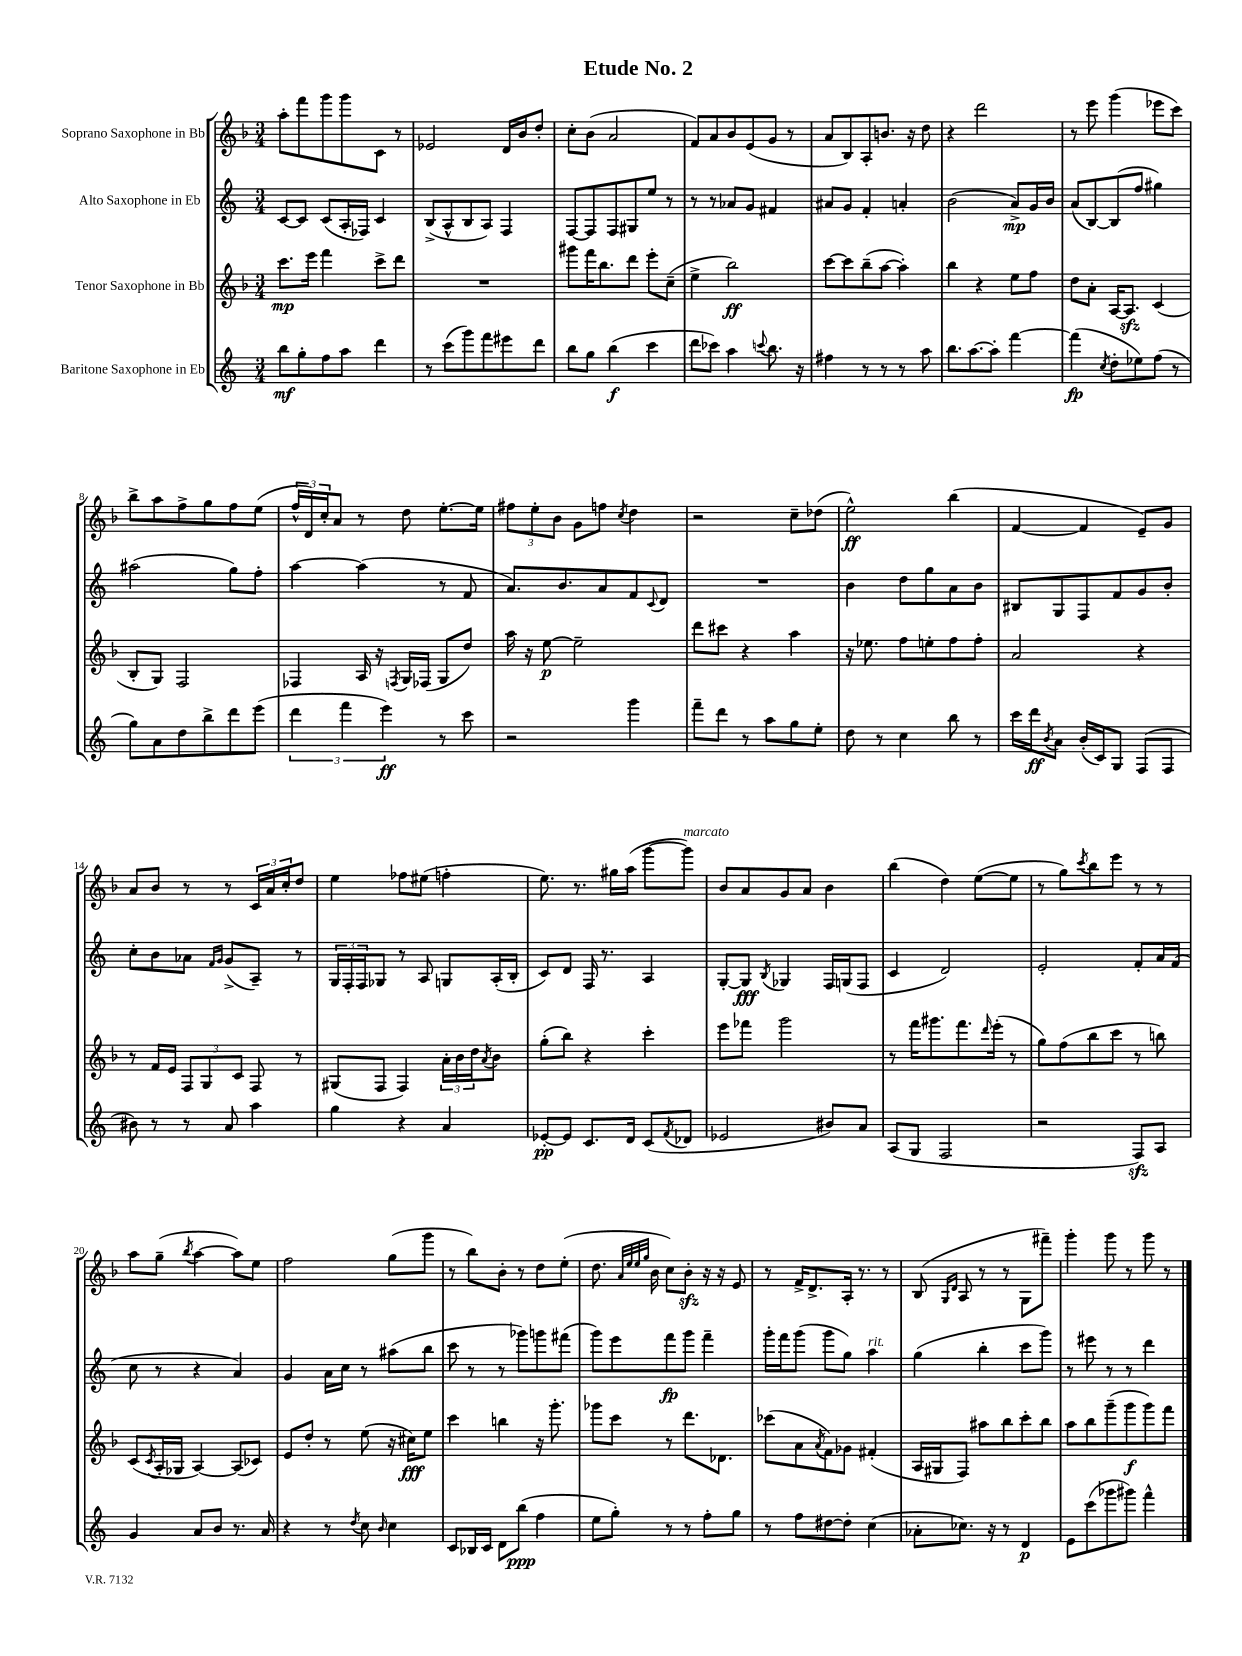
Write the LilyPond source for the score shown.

\header { title = "Etude No. 2" }
<<
\new StaffGroup <<
\new Staff = "s0" \with { instrumentName = "Soprano Saxophone in Bb" } {
    \clef treble \key f \major \numericTimeSignature \time 3/4
    a''8-. f'''8 g'''8 g'''8 c'8 r8 |
    ees'2 d'16 bes'16 d''8-. |
    c''8-. bes'8( a'2 |
    f'8) a'8 bes'8 e'8( g'8 r8 |
    a'8 bes8) a8-. b'8. r16 d''8 |
    r4 d'''2 |
    r8 e'''8 g'''4( ees'''8 c'''8) |
    bes''8-> a''8 f''8-> g''8 f''8 e''8( |
    \tuplet 3/2 { f''16-^ d'16) c''16-. } a'8 r8 d''8 e''8.~-. e''16 |
    \tuplet 3/2 { fis''8 e''8-. bes'8 } g'8 f''8 \acciaccatura { c''8 } d''4 |
    r2 c''8-- des''8( |
    e''2-^\ff) bes''4( |
    f'4~ f'4 e'8--) g'8 |
    a'8 bes'8 r8 r8 \tuplet 3/2 { c'16 a'16 c''16-. } d''8 |
    e''4 fes''8 eis''8( f''4-. |
    e''8.) r8. gis''16 a''16( g'''8~ g'''8^\markup { \italic "marcato" }) |
    bes'8 a'8 g'8 a'8 bes'4 |
    bes''4( d''4) e''8~( e''8 |
    r8 g''8) \acciaccatura { c'''8 } bes''8 e'''8 r8 r8 |
    a''8 g''8--( \acciaccatura { bes''8 } a''4~ a''8) e''8 |
    f''2 g''8( g'''8 |
    r8 bes''8) bes'8-. r8 d''8 e''8-.( |
    d''8. \grace { a'32 e''32 e''32 g''32 } bes'16 c''8) bes'8-.\sfz r16 r16 e'8 |
    r8 f'16-> d'8.-> a16-. r8. r8 |
    bes8( \grace { g16 d'16 } a8 r8 r8 g8 fis'''8--) |
    g'''4-. g'''8 r8 g'''8 r8 \bar "|." |
}
\new Staff = "s1" \with { instrumentName = "Alto Saxophone in Eb" } {
    \clef treble \key c \major \numericTimeSignature \time 3/4
    c'8~ c'8 c'8( a16-. fes16) c'4 |
    b8->( a8-^ b8 a8) f4 |
    f8~ f8 f8 gis8 e''8 r8 |
    r8 r8 aes'8 g'8 fis'4 |
    ais'8 g'8 f'4-. a'4-. |
    b'2( a'8->\mp) g'16 b'16 |
    a'8( b8~) b8( f''8 gis''4) |
    ais''2( g''8) f''8-. |
    a''4~ a''4( r8 f'8 |
    a'8.) b'8. a'8 f'8 \appoggiatura { c'8 } d'8 |
    R2. |
    b'4 d''8 g''8 a'8 b'8 |
    bis8 g8 f8 f'8 g'8 b'8-. |
    c''8-. b'8 aes'8 \grace { f'16 g'16 } g'8->( a8--) r8 |
    \tuplet 3/2 { g16 f16-. f16 } ges8 r8 a8 g8 a16-.( b16-. |
    c'8) d'8 f16 r8. a4 |
    g8~-. g8\fff \acciaccatura { b8 } ges4 f16 g16( f8 |
    c'4 d'2) |
    e'2-. f'8-. a'16 f'16( |
    c''8 r8 r4 a'4) |
    g'4 a'16 c''16 r8 ais''8( b''8 |
    c'''8 r8 r8 ges'''8) g'''8 fis'''8( |
    g'''8) e'''8 f'''8\fp g'''8 f'''4-- |
    g'''16-. f'''16 g'''8( g'''8 g''8) a''4^\markup { \italic "rit." } |
    g''4( b''4-. c'''8 g'''8) |
    r8 eis'''8 r8 r8 d'''4 \bar "|." |
}
\new Staff = "s2" \with { instrumentName = "Tenor Saxophone in Bb" } {
    \clef treble \key f \major \numericTimeSignature \time 3/4
    c'''8.\mp e'''16 f'''4 c'''8-> d'''8 |
    R2. |
    gis'''8 f'''16 bes''8. d'''8 e'''8-. c''8--( |
    e''4-> bes''2\ff) |
    c'''8~ c'''8 bes''8--( a''8~ a''4-.) |
    bes''4 r4 e''8 f''8 |
    d''8 a'8-. a16~ a8.\sfz c'4( |
    bes8-. g8) f2 |
    fes4 a16 r16 \acciaccatura { f8 } g16 fes16( g8 d''8) |
    a''16 r16 e''8~\p e''2-- |
    d'''8 cis'''8 r4 a''4 |
    r16 ees''8. f''8 e''8-. f''8 f''8-. |
    a'2 r4 |
    r8 f'16 e'16 \tuplet 3/2 { f8 g8 c'8 } f8 r8 |
    gis8( f8 f4) \tuplet 3/2 { a'16-. bes'16 d''16 } \acciaccatura { a'8 } bes'8 |
    g''8-.( bes''8) r4 c'''4-. |
    e'''8 fes'''8 g'''2 |
    r8 f'''16 gis'''8. f'''8. \grace { d'''16 } e'''16-.( r8 |
    g''8) f''8( bes''8 c'''8 r8 b''8) |
    c'8( \acciaccatura { c'8 } a16-. ges16 a4~) a8( ces'8) |
    e'8 d''8-. r8 e''8( r16 cis''16\fff) e''8 |
    c'''4 b''4 r16 g'''8.-. |
    ges'''8 c'''8 r8 d'''8. des'8. |
    ces'''8( a'8 \acciaccatura { a'8 } f'8) ges'8 fis'4-.( |
    a16 gis16 f8) ais''8 bes''8 c'''8-. bes''8 |
    a''8 bes''8 g'''8--( g'''8\f g'''8) f'''8 \bar "|." |
}
\new Staff = "s3" \with { instrumentName = "Baritone Saxophone in Eb" } {
    \clef treble \key c \major \numericTimeSignature \time 3/4
    b''8\mf g''8-. f''8 a''8 d'''4 |
    r8 c'''8( g'''8) f'''8 eis'''8 d'''8 |
    b''8 g''8 b''4\f( c'''4 |
    d'''8 ces'''8) a''4 \appoggiatura { c'''8 } b''8. r16 |
    fis''4 r8 r8 r8 a''8 |
    b''8. a''8.~ a''8-. f'''4~ |
    f'''4\fp( \acciaccatura { c''8 } d''8-. ees''8) f''8( r8 |
    g''8) a'8 d''8 b''8-> d'''8 e'''8( |
    \tuplet 3/2 { d'''4 f'''4 e'''4\ff) } r8 c'''8 |
    r2 g'''4 |
    f'''8-- d'''8 r8 a''8 g''8 e''8-. |
    d''8 r8 c''4 b''8 r8 |
    c'''16 d'''16\ff \acciaccatura { b'8 } a'8 b'16-.( c'16) g8 f8( f8 |
    bis'8) r8 r8 a'8 a''4 |
    g''4 r4 a'4 |
    ees'8~-.\pp ees'8 c'8. d'16 c'8( \acciaccatura { f'8 } des'8 |
    ees'2 bis'8) a'8 |
    a8( g8 f2 |
    r2 f8\sfz) a8 |
    g'4 a'8 b'8 r8. a'16 |
    r4 r8 \acciaccatura { d''8 } c''8 \grace { b'16 } c''4 |
    c'8 bes16 c'16 d'8 b''8\ppp( f''4 |
    e''8 g''8-.) r8 r8 f''8-. g''8 |
    r8 f''8 dis''8~ dis''8-. c''4( |
    aes'8-. ces''8.) r16 r8 d'4\p |
    e'8 c'''8( ges'''8 gis'''8) f'''4-^ \bar "|." |
}
>>
>>
